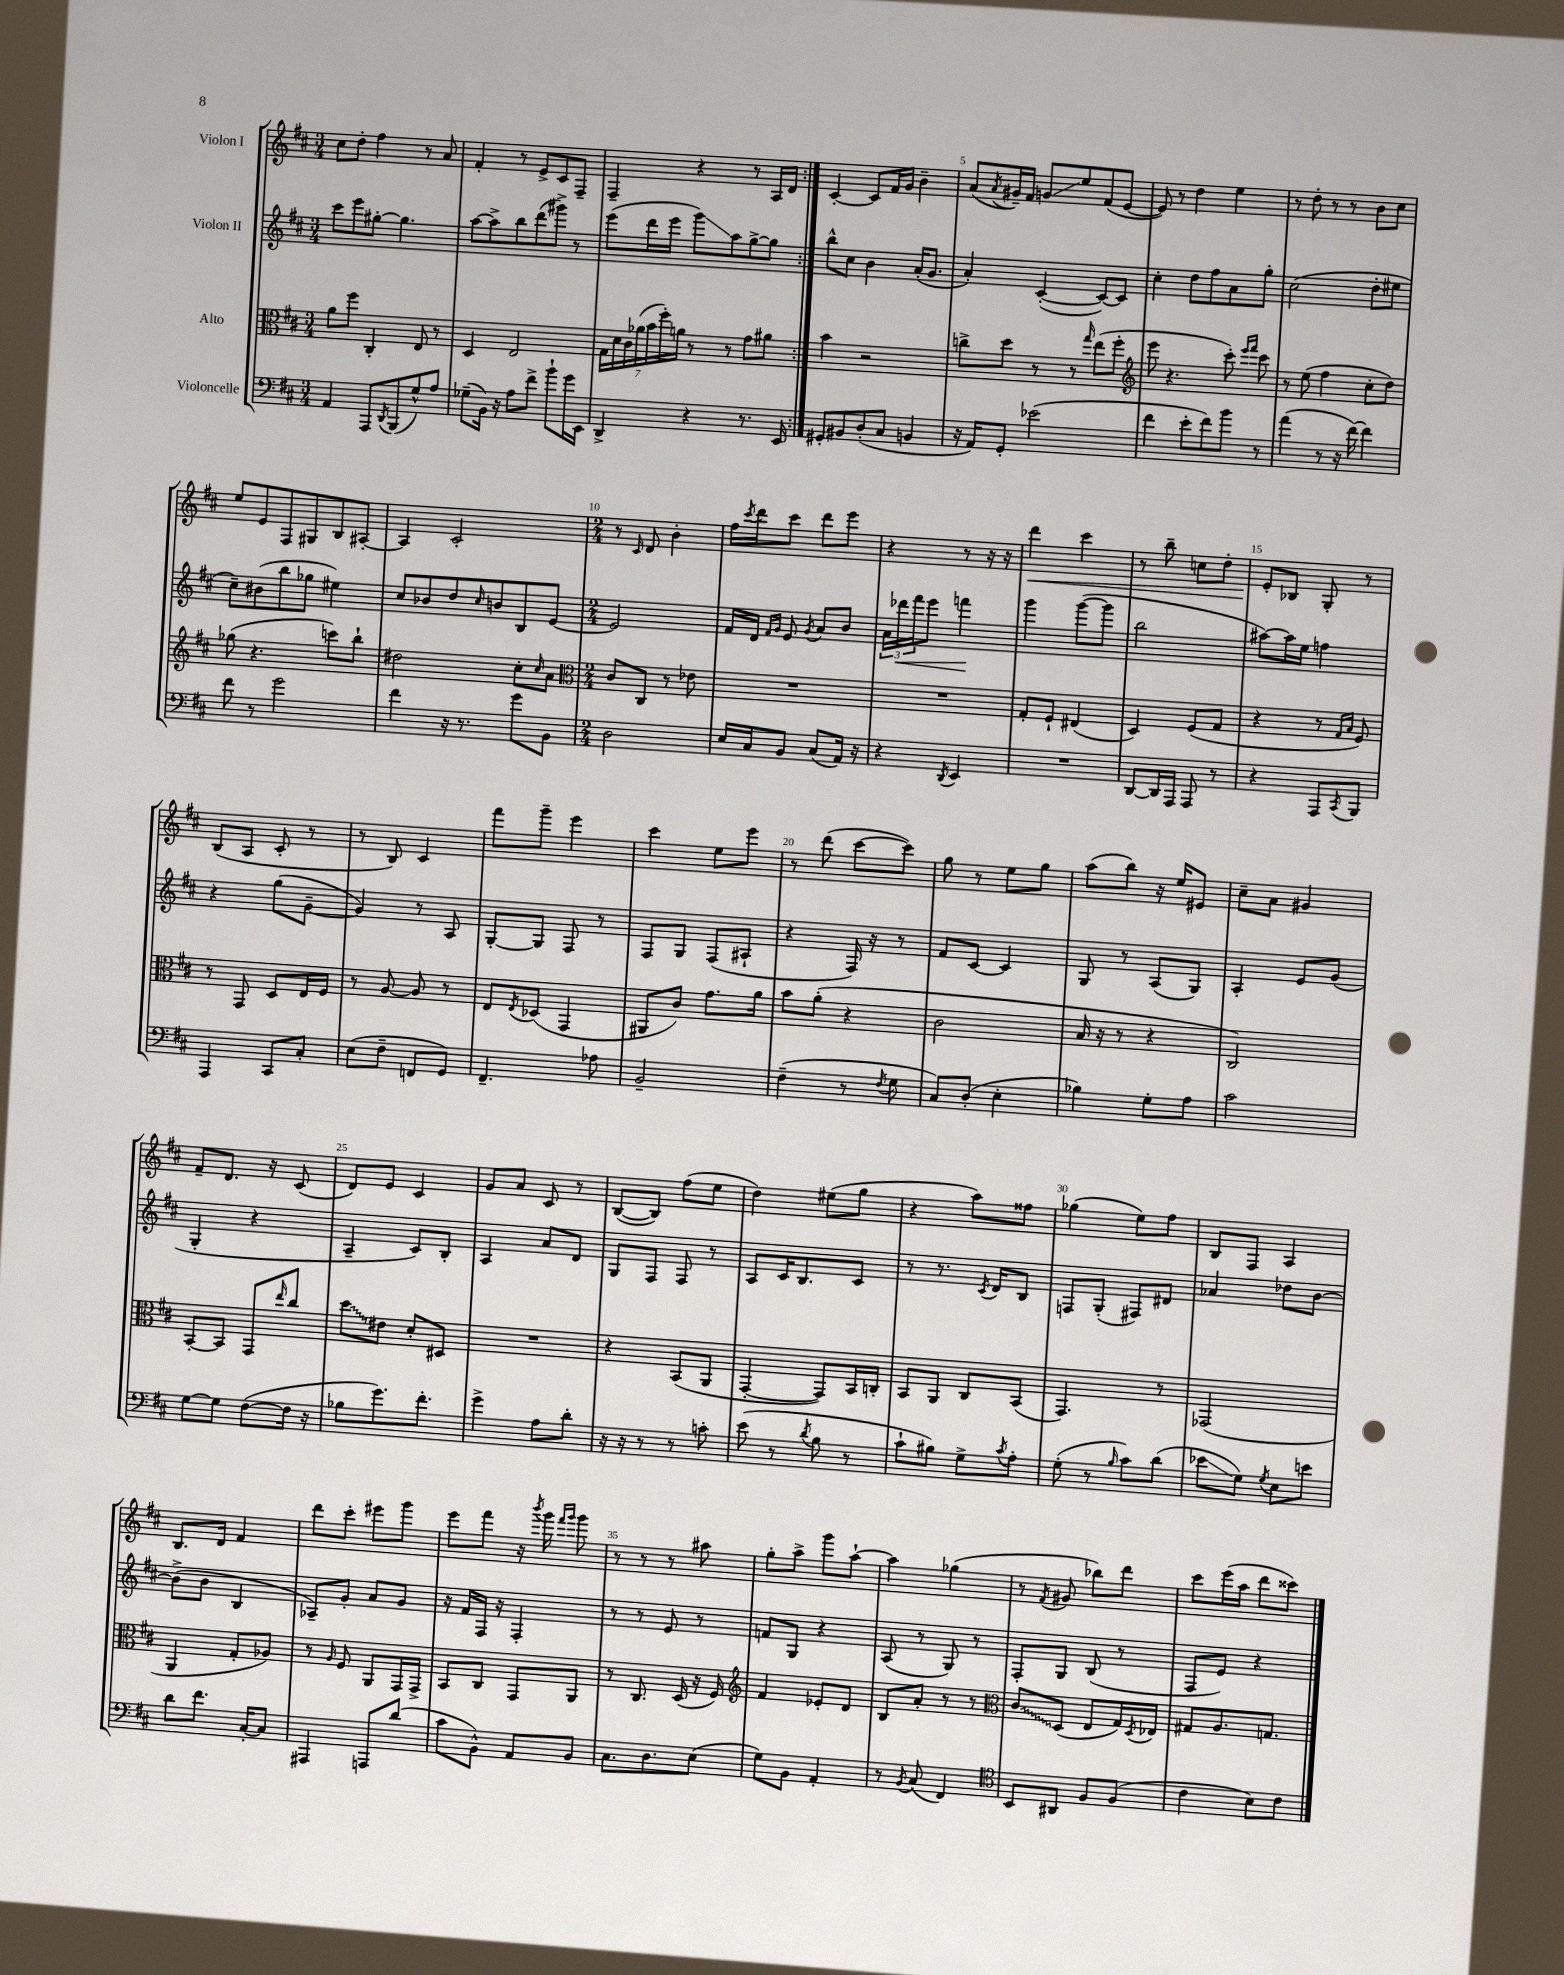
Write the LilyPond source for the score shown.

<<
\new StaffGroup <<
\new Staff = "s0" \with { instrumentName = "Violon I" } {
    \clef treble \key d \major \numericTimeSignature \time 3/4
    \repeat volta 2 { cis''8 d''8-. fis''4 r8 a'8 |
    fis'4-. r8 e'8-> cis'8 fis8-- |
    fis4-- r4 r8 a16 d'16 | }
    cis'4~-. cis'8 fis'16 g'16 b'4-- |
    a'8( \acciaccatura { a'8 } gis'16--) fis'16 g'8\glissando e''8 fis'8( e'8~ |
    e'8) r8 d''4 e''4 |
    r8 d''8-. r8 r8 b'8 cis''8 |
    e''8 e'8 fis8 gis8 b8 ais8~-. |
    ais4 cis'2-. |
    \numericTimeSignature \time 2/4 r8 \grace { cis'16 } d'8 b'4-. |
    fis''16 \acciaccatura { cis'''8 } d'''16 cis'''8 d'''8 e'''8 |
    r4 r8 r16 r16 |
    d'''4\< cis'''4 |
    r8 b''8-- c''8 d''8-. |
    e'8-.\! bes8 g8-. r8 |
    b8( a8 cis'8-. r8 |
    r8 b8) cis'4 |
    fis'''8 g'''8-- e'''4 |
    cis'''4 e''8 e'''8 |
    r8 d'''8( cis'''8~ cis'''8) |
    g''8 r8 e''8 g''8 |
    a''8( b''8) r16 e''16 eis'8 |
    cis''8-- a'8 gis'4 |
    fis'8-- d'8. r16 cis'8( |
    d'8) e'8 cis'4 |
    g'8 a'8 cis'8 r8 |
    b8~( b8) fis''8( e''8 |
    d''4) eis''8( g''8 |
    r4 a''8) fisis''8 |
    ges''4( e''8) fis''8 |
    b8 fis8 a4 |
    b8. d'16 fis'4 |
    d'''8 cis'''8-. eis'''8 g'''8 |
    e'''8 fis'''8 r16 \acciaccatura { b'''8 } g'''16 \grace { fis'''16 g'''16 } g'''8 |
    r8 r8 r8 ais''8 |
    g''8-. a''8-> g'''8 a''8~-! |
    a''4 ges''4( |
    r8 \acciaccatura { fis'8 } gis'8 bes''8) d'''8 |
    cis'''8 e'''16( a''16 d'''8 cisis'''8) \bar "|." |
}
\new Staff = "s1" \with { instrumentName = "Violon II" } {
    \clef treble \key d \major \numericTimeSignature \time 3/4
    \repeat volta 2 { cis'''8 e'''8 gis''8~-. gis''4. |
    a''8~ a''8-> b''8 d'''8( gis'''8->) r8 |
    e'''8( d'''16 e'''16 g'''8\glissando) a''8 g''8~-> g''8 | }
    b''8-^ cis''8 b'4 a'16-.( g'8. |
    a'4-.) cis'4~-.( cis'8~) cis'8 |
    cis''4-. d''8 fis''8 a'8 g''8-. |
    cis''2( d''8-. eis''8 |
    cis''8--) bis'8( b''8 ges''8 eis''4) |
    cis''8 bes'8 d''8 \grace { cis''16 } b'8 b8 e'8~ |
    \numericTimeSignature \time 2/4 e'2 |
    fis'16 d'16 \grace { fis'16 g'16 } e'8 \acciaccatura { g'8 } a'8 b'8 |
    \tuplet 3/2 { a'16 des'''16\< fis'''16 } e'''8 f'''4\! |
    g'''4 g'''8~( g'''8 |
    b''2 |
    ais''8~) ais''16 e''16 f''4 |
    r4 g''8( g'8~-- |
    g'4) r8 a8 |
    g8~-. g8 fis8 r8 |
    fis8 g8 fis8( ais8-! |
    r4 fis16) r16 r8 |
    fis'8 cis'8~ cis'4 |
    g8 r8 a8( g8) |
    a4-. e'8 g'8( |
    g4-. r4 |
    a4-- cis'8) b8-. |
    a4 a'8 d'8 |
    g8 fis8 fis8 r8 |
    a8 cis'16 b8. cis'8 |
    r8 r8. \acciaccatura { cis'8 } d'16 b8 |
    f8 g8-.( fis8) dis'8 |
    aes'4 des''8 b'8~ |
    b'8->( b'8 b4 |
    aes8--) g'8-. a'8 g'8 |
    r16 fis'16 fis16 r16 fis4-. |
    r8 r8 e'8 r8 |
    f'8 g8 r4 |
    a8( r8 g8) r8 |
    fis8-. g8 b8( r8 |
    fis8 e'8) r4 \bar "|." |
}
\new Staff = "s2" \with { instrumentName = "Alto" } {
    \clef alto \key d \major \numericTimeSignature \time 3/4
    \repeat volta 2 { a'8 fis''8 cis4-. e8 r8 |
    d4 e2 |
    \tuplet 7/4 { g16 d'16 cis'16 aes'16( b'16 fis''16-.) a'16 } r8 r8 g'8 ais'8 | }
    b'4 r2 |
    c''8-> d''8 r8 r8 \grace { g''16 } e''8( fis''8-. |
    \clef treble e'''8 r4. cis'''8-.) \grace { e'''16 fis'''16 } cis'''8 |
    r8 e''8( fis''4 cis''8-. d''8) |
    ges''8( r4. c'''8) b''8-! |
    dis''2 cis''8-. \grace { cis''16 } a'8 |
    \numericTimeSignature \time 2/4 \clef alto cis'8 cis8 r8 ees'8 |
    R2 |
    R2 |
    g8-. fis8-! eis4( |
    d4) fis8( g8 |
    r4 r8 \grace { g16 b16 } fis8) |
    r8 g,8 d8 e16 fis16 |
    r8 a8~ a8 r8 |
    e8 \acciaccatura { e8 } des8( g,4 |
    ais,8 cis'8) g'8. a'16 |
    b'8 a'8-.( r4 |
    cis'2 |
    b16 r16 r8 r4 |
    cis2) |
    b,8~-. b,8 g,8 \grace { e''16 } cis''8 |
    \once \override Glissando.style = #'zigzag d''8\glissando eis'8 d'8-. dis8 |
    R2 |
    r4 b,8( a,8 |
    g,4~-. g,8) b,16 c16-. |
    b,8 a,8 cis8 b,8( |
    g,4.) r8 |
    ges,2( |
    a,4 g8-. aes8) |
    r8 \grace { a16 } fis8 a,8 g,16 g,16-> |
    b,8 cis8 g,8 a,8 |
    r8 cis8. d16( r16 fis16) |
    \clef treble fis'4 ees'8-. d'8 |
    b8 a'8-. r8 r8 |
    \clef alto \once \override Glissando.style = #'zigzag cis'8\glissando d8( e8 g16) \acciaccatura { d8 } ees16 |
    gis8 a8. g8. \bar "|." |
}
\new Staff = "s3" \with { instrumentName = "Violoncelle" } {
    \clef bass \key d \major \numericTimeSignature \time 3/4
    \repeat volta 2 { a,4 a,,8 \acciaccatura { d,8 } b,,8( g8-^) a8 |
    ges8--( b,16) r16 a8 fis'8-> b'8-! g'16 e,16 |
    d,4-> r4 r8. e,16 | }
    gis,8-. bis,8 d8-.( cis8 b,4 |
    r16 a,16) g,8-. ees'2( |
    fis'4 e'8-. fis'8) b'8 r8 |
    a'4( r8 r16 fis'16~) fis'4 |
    fis'8 r8 g'2 |
    fis'4 r16 r8. g'8 b,8 |
    \numericTimeSignature \time 2/4 d2 |
    e16 cis16 b,8 cis8( a,16) r16 |
    r4 \acciaccatura { d,8 } e,4 |
    R2 |
    d,8~ d,16 a,,16 a,,8 r8 |
    r4 a,,8 \acciaccatura { cis,8 } b,,8 |
    a,,4 cis,8 cis8-. |
    e8( fis8-- f,8 g,8) |
    fis,4.-- aes8 |
    b,2-- |
    fis4--( r8 \acciaccatura { fis8 } g8 |
    cis8) d8-.( e4-. |
    bes4) g8-. a8 |
    cis'2 |
    g8~ g8 fis8~( fis16 r16 |
    bes8 g'8.) fis'8.-. |
    g'4-> a8 d'8-. |
    r16 r16 r8 r8 c'8-. |
    e'8( r8 \acciaccatura { d'8 } b8 r8 |
    cis'8-! bis8) g8-> \acciaccatura { cis'8 } a8-. |
    g8-.( r8 \grace { b16 } cis'8) d'8( |
    ees'8\glissando g8) \acciaccatura { g8 } e8 e'8 |
    d'8 fis'8. cis16~-. cis8 |
    ais,,4 a,,8 d'8( |
    cis'8 b,8-^) a,8 b,8 |
    cis8. d8. e8( |
    g8) b,8 a,4-. |
    r8 \acciaccatura { b,8 } cis8( fis,4) |
    \clef tenor b,8 ais,8 fis8 fis8( |
    cis'4 b8) cis'8 \bar "|." |
}
>>
>>
\layout { \context { \Score \override BarNumber.break-visibility = ##(#f #t #t) barNumberVisibility = #(every-nth-bar-number-visible 5) } }
